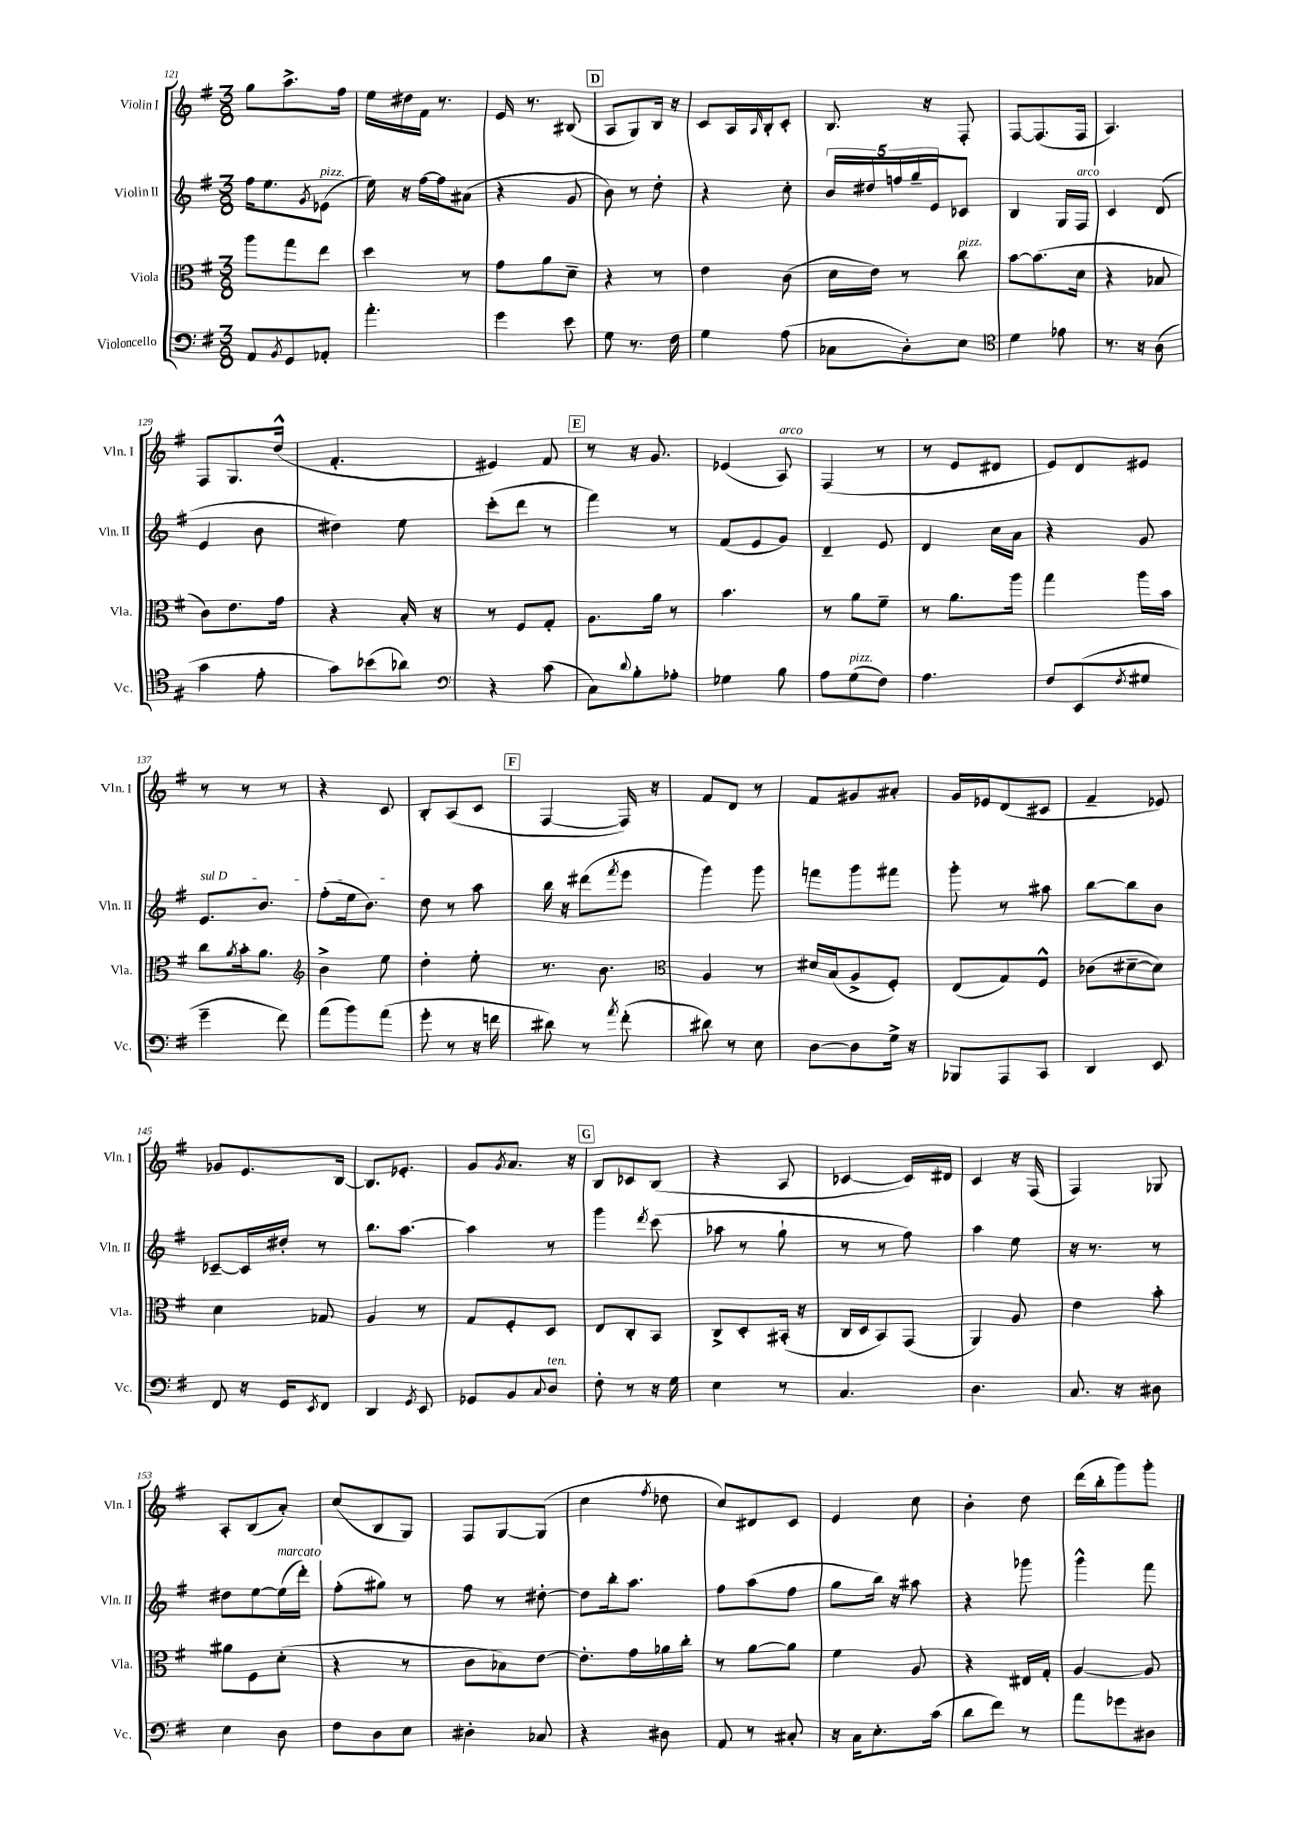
<<
\new StaffGroup <<
\new Staff = "s0" \with { instrumentName = "Violin I" shortInstrumentName = "Vln. I" } {
    \clef treble \key g \major \numericTimeSignature \time 3/8
    g''8 a''8.-> fis''16 |
    e''16 dis''16 fis'16 r8. |
    e'16 r8. bis8( |
    \mark \markup { \box "D" } a8 g8) b16 r16 |
    c'8 a16 \grace { a16 } b16-. c'8-. |
    b8. r16 fis8-. |
    fis8~ fis8.( fis16 |
    a4.) |
    fis8 g8. d''16-^( |
    fis'4.-. |
    eis'4) fis'8 |
    \mark \markup { \box "E" } r8 r16 g'8. |
    ees'4( a8^\markup { \italic "arco" }) |
    fis4( r8 |
    r8 e'8 dis'8 |
    e'8) d'8 eis'8 |
    r8 r8 r8 |
    r4 c'8 |
    b8-. a8( c'8 |
    \mark \markup { \box "F" } fis4~ fis16) r16 |
    fis'8 d'8 r8 |
    fis'8 gis'8 ais'8-. |
    g'16 ees'16 d'8( cis'8 |
    fis'4-- ees'8) |
    ges'8 e'8. b16~ |
    b8. ees'8.-. |
    g'8 \acciaccatura { g'8 } a'8. r16 |
    \mark \markup { \box "G" } b8 ces'8 b8( |
    r4 a8 |
    ces'4~ ces'16) dis'16 |
    c'4 r16 fis16( |
    fis4) ges8 |
    a8-. b8( a'8-.) |
    c''8( b8 g8) |
    fis8 g8~ g8( |
    c''4 \acciaccatura { fis''8 } des''8 |
    c''8) dis'8 c'8 |
    e'4 c''8 |
    b'4-. d''8 |
    d'''16( b''16-. g'''8) g'''8-. \bar "|." |
}
\new Staff = "s1" \with { instrumentName = "Violin II" shortInstrumentName = "Vln. II" } {
    \clef treble \key g \major \numericTimeSignature \time 3/8
    fis''16 e''8. \acciaccatura { g'8 } ees'8^\markup { \italic "pizz." }( |
    e''16) r16 fis''16~ fis''16 ais'8( |
    r4 g'8 |
    \mark \markup { \box "D" } b'8) r8 d''8-. |
    r4 c''8-. |
    \tuplet 5/4 { b'16 dis''16 f''16 g''16-- e'16 } ces'8 |
    b4 g16 fis16^\markup { \italic "arco" } |
    c'4 d'8( |
    e'4 b'8 |
    dis''4) e''8 |
    c'''8-.( d'''8 r8 |
    \mark \markup { \box "E" } fis'''4) r8 |
    fis'8( e'8 g'8) |
    d'4-- e'8 |
    d'4 c''16 a'16 |
    r4 g'8 |
    \once \override TextSpanner.bound-details.left.text = \markup { \italic "sul D" } e'8.\startTextSpan b'8. |
    fis''8-.( e''16 b'8.\stopTextSpan) |
    d''8 r8 a''8 |
    \mark \markup { \box "F" } b''16 r16 dis'''8( \acciaccatura { fis'''8 } e'''8 |
    g'''4) g'''8 |
    f'''8 g'''8 fis'''8 |
    g'''8-. r8 ais''8 |
    b''8~ b''8 b'8 |
    ces'8~-- ces'16 dis''16-. r8 |
    b''8. a''8.~ |
    a''4 r8 |
    \mark \markup { \box "G" } g'''4 \acciaccatura { d'''8 } c'''8( |
    aes''8 r8 g''8-! |
    r8 r8 fis''8) |
    a''4 e''8 |
    r16 r8. r8 |
    dis''8 e''8~ e''16^\markup { \italic "marcato" }( d'''16-.) |
    fis''8-.( gis''8) r8 |
    fis''8 r8 dis''8~-. |
    dis''8 b''16-. a''8. |
    fis''8 a''8( fis''8 |
    g''8 b''16) r16 ais''8 |
    r4 ges'''8 |
    g'''4-^ fis'''8 \bar "|." |
}
\new Staff = "s2" \with { instrumentName = "Viola" shortInstrumentName = "Vla." } {
    \clef alto \key g \major \numericTimeSignature \time 3/8
    a''8 g''8 e''8 |
    d''4 r8 |
    g'8 a'8 d'8-- |
    \mark \markup { \box "D" } r4 r8 |
    e'4 c'8( |
    d'16 e'16) r8 c''8^\markup { \italic "pizz." } |
    b'8~ b'8.( d'16 |
    r4 bes8 |
    c'8) e'8. g'16 |
    r4 b16-. r16 |
    r8 fis8 g8-. |
    \mark \markup { \box "E" } a8. a'16 r8 |
    b'4. |
    r8 a'8 fis'8-- |
    r8 a'8. a''16 |
    g''4 a''16 b'16 |
    c''8 \acciaccatura { a'8 } b'16-. a'8. |
    \clef treble b'4-> e''8 |
    d''4-. e''8-. |
    \mark \markup { \box "F" } r8. b'8. |
    \clef alto a4 r8 |
    dis'16 b16( a8-> fis8-.) |
    e8( g8) fis8-^ |
    ces'8( dis'8~-- dis'8) |
    d'4 ges8 |
    a4 r8 |
    g8 fis8-. d8 |
    \mark \markup { \box "G" } e8 c8-. b,8 |
    c8-> d8-. bis,16-.( r16 |
    c16 d16 b,8) g,8( |
    a,4) a8 |
    e'4 b'8-. |
    ais'8 fis8 d'8-.( |
    r4 r8 |
    c'8 bes8) e'8~ |
    e'8.-. g'16 aes'16 c''16-. |
    r8 a'8~ a'8 |
    fis'4 a8 |
    r4 eis16 g16-. |
    a4~ a8 \bar "|." |
}
\new Staff = "s3" \with { instrumentName = "Violoncello" shortInstrumentName = "Vc." } {
    \clef bass \key g \major \numericTimeSignature \time 3/8
    a,8 \acciaccatura { b,8 } g,8 aes,8-. |
    a'4.-. |
    g'4 e'8 |
    \mark \markup { \box "D" } g8 r8. fis16 |
    g4 a8( |
    ces8 d8-.) e8 |
    \clef tenor d'4 ees'8 |
    r8. r16 a8( |
    g'4 e'8-. |
    g'8) bes'8( aes'8) |
    \clef bass r4 c'8( |
    \mark \markup { \box "E" } c8) \appoggiatura { d'8 } b8-. aes8-. |
    ges4 b8 |
    a8 g8^\markup { \italic "pizz." }( fis8) |
    a4. |
    fis8 e,8( \acciaccatura { fis8 } gis8 |
    g'4-- fis'8) |
    a'8( b'8) a'8( |
    g'8-. r8 r16 f'16 |
    \mark \markup { \box "F" } dis'8) r8 \acciaccatura { a'8 } fis'8-.( |
    dis'8) r8 e8 |
    d8~ d8 g16-> r16 |
    bes,,8 a,,8 c,8 |
    d,4 e,8 |
    fis,8 r16 g,16 \acciaccatura { e,8 } fis,8 |
    d,4 \acciaccatura { g,8 } e,8 |
    ges,8 b,8 \appoggiatura { c8 } d8^\markup { \italic "ten." } |
    \mark \markup { \box "G" } fis8-. r8 r16 g16 |
    e4 r8 |
    c4. |
    d4. |
    c8. r16 dis8 |
    e4 d8 |
    fis8 d8 e8 |
    dis4-. ces8 |
    r4 dis8 |
    a,8 r8 cis8-. |
    r16 c16 e8.-. c'16( |
    d'8 fis'8) r8 |
    a'8 ges'8 dis8 \bar "|." |
}
>>
>>
\layout { \context { \Score currentBarNumber = #121 } }
